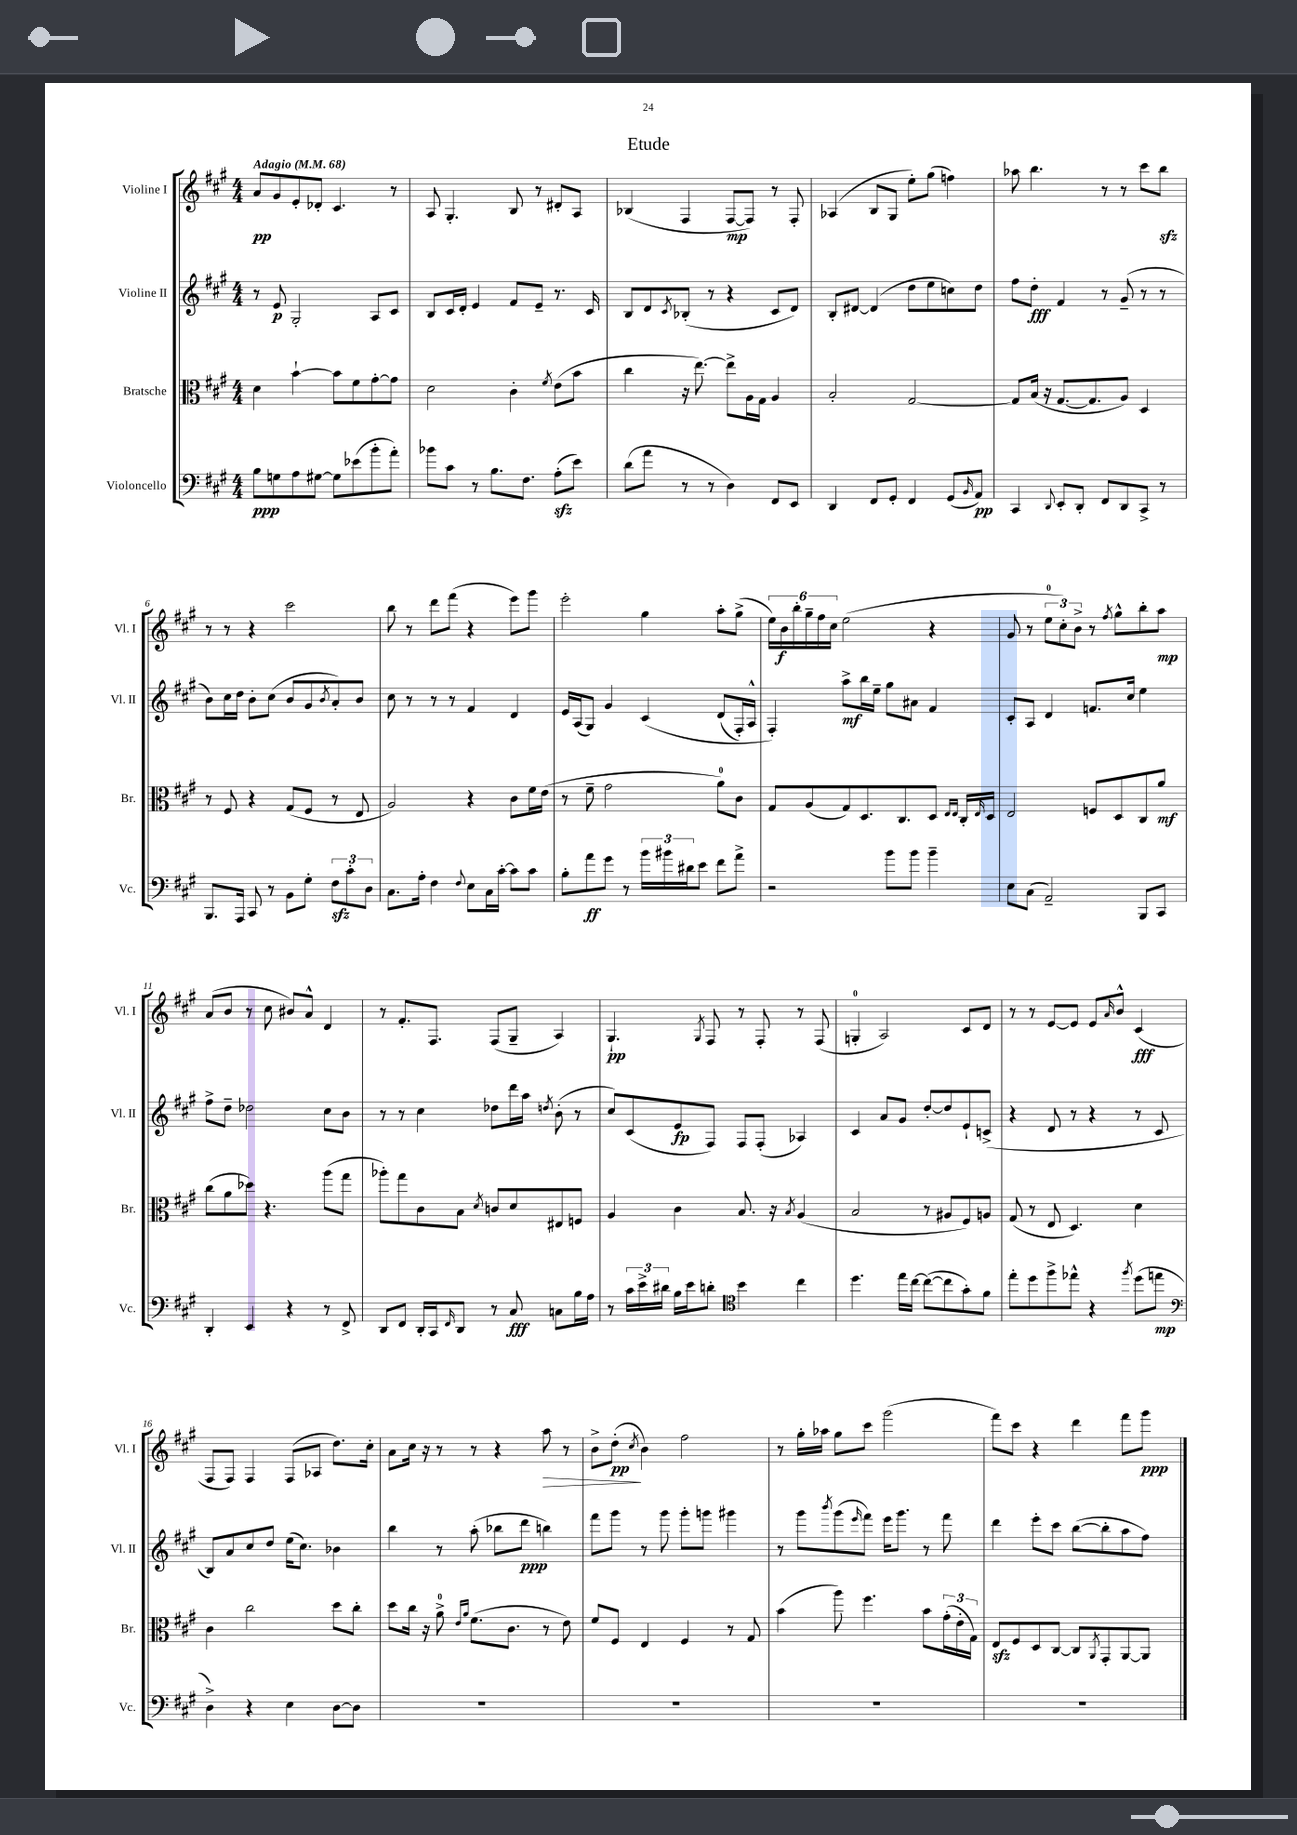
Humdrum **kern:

**kern	**kern	**kern	**kern
*staff4	*staff3	*staff2	*staff1
*clefF4	*clefC3	*clefG2	*clefG2
*k[f#c#g#]	*k[f#c#g#]	*k[f#c#g#]	*k[f#c#g#]
*M4/4	*M4/4	*M4/4	*M4/4
*MM68	*MM68	*MM68	*MM68
8B\L	4d\	8r	8a/L
8G\	.	8e/	8g#/
8A\	[4b`\	2G#'/	8e'/
[8G#\J	.	.	8d-'/J
8G#\]L	8b\]L	.	4.c#/
(8e-\	8f#\	.	.
8b'\	[8g#'\	8A/L	.
8a'\J)	8g#\]J	8c#/J	8r
=	=	=	=
8b-\L	2d\	8B/L	8A/
8c#\J	.	16c#/L	4.G#'/
.	.	16d'/JJ	.
8r	.	4e/	.
8.B\L	.	.	.
.	4c#'\	8f#/L	8B/
8.F#\J	.	.	.
.	.	8e~/J	8r
.	8qf#/	.	.
(8A'\L	(8e\L	8.r	8d#'/L
8e\J)	8b\J	.	8A/J
.	.	16c#/	.
=	=	=	=
(8d\L	4cc#\	8B/L	(4B-/
8a\J	.	8d/	.
.	.	8qc#/	.
8r	16r	(8B-'/J	4F#/
.	[8.ee\)	.	.
8r	.	8r	.
4D\)	8ee^\]L	4r	[8F#/L
.	16A\L	.	8F#/]J)
.	16G#\JJ	.	.
8FF#/L	4A/	8c#/L	8r
8EE/J	.	8d/J)	8F#'/
=	=	=	=
4DD/	2B'/	8B'/L	(4A-/
.	.	[8d#/J	.
8FF#/L	.	(4d#/]	8B/L
8GG#'/J	.	.	8G#/J
4FF#/	[2G#/	8dd\L	8ee'\L)
.	.	8ee\	(8gg#\J
(8GG#/L	.	8cc\)	4ff\)
16qqBB/	.	.	.
8AA/J)	.	8dd\J	.
=	=	=	=
4CC#/	8G#/]L	8ff#\L	8aa-\
.	(16B/Jk	8dd'\J	4.bb\
.	16r	.	.
8qqDD/	.	.	.
8EE'/L	[8.G#/L	4f#/	.
8DD'/J	.	.	.
.	8.G#/]	.	.
8FF#/L	.	8r	8r
8DD/	8A/J)	(8g#~/	8r
8CC#^/J	4D/	8r	8ccc#\L
8r	.	8r	8bb\J
=	=	=	=
8.BBB/L	8r	8b\L)	8r
.	8F#/	16cc#\L	8r
16AAA/Jk	.	16dd\JJ	.
8CC#/	4r	8b'\L	4r
8r	.	(8cc#\J	.
8BB\L	(8G#/L	8b/L	2ccc#\
8G#'\J	8F#/J	8g#/	.
.	.	8qb/	.
12F#\L	8r	8a'/)	.
12c#'\	.	.	.
.	8E/	8b/J	.
12D\J	.	.	.
=	=	=	=
8.C#\L	2A/)	8cc#\	8bb\
.	.	8r	8r
16A'\Jk	.	.	.
4F#\	.	8r	8ddd\L
.	.	8r	(8fff#\J
8qqF#/	.	.	.
8E\L	4r	4f#/	4r
16C#\L	.	.	.
[16c#'\JJ	.	.	.
8c#\]L	8c#\L	4d/	8eee\L)
8c#\J	16f#\L	.	8ggg#\J
.	(16e\JJ	.	.
=	=	=	=
8B'\L	8r	16e/LL	2eee'\
.	.	(16A/J	.
8a\	8f#~\	8G#/J)	.
8g#\J	2g#\	4g#/	.
8r	.	.	.
24b\LL	.	&(4c#/	4gg#\
24b#\	.	.	.
24d#\J	.	.	.
8e\J	.	.	.
8f#\L	8a\L)	(8d/L	8aa'\L
8a^\J	8c#\J	16F#'/L)	(8gg#^\J
.	.	16A^^/JJ	.
=	=	=	=
2r	8G#/L	4F#'/&)	24ee\LL)
.	.	.	24b\
.	.	.	24bb'\
.	(8A/	.	24gg#~\
.	.	.	24ff#\
.	.	.	24cc#\JJ
.	8G#/)	8aa^\L	(2ee\
.	8.D/	16bb\L	.
.	.	16ee~\JJ	.
8b\L	.	8gg#\L	.
.	8.C#/	.	.
8b\J	.	8a#\J	.
4b~\	8D/J	4f#/	4r
.	16qqE/LL	.	.
.	16qqE/JJ	.	.
.	16C#'/LL	.	.
.	16qqE/	.	.
.	16D/JJ	.	.
=	=	=	=
8E\L	2E/	8c#'/L	8g#/
(8C#\J	.	8A/J	8r
2AA~/)	.	4d/	12ee\L
.	.	.	12cc#'\)
.	.	.	12b^\J
.	8F/L	8.f/L	8r
.	.	.	8qff#/
.	8D/	.	8gg#^^\L
.	.	16cc#/Jk	.
8BBB/L	8C#/	4ee\	8bb'\
8CC#/J	8a/J	.	8aa\J
=	=	=	=
4DD'/	(8cc#\L	8ff#^\L	(8a/L
.	8a\	8dd~\J	8b/J
4EE/	8dd-\J)	2dd-\	8r
.	4.r	.	8cc#\
4r	.	.	8b#/L)
.	.	.	8a^^/J
8r	(8aa\L	8cc#\L	4d/
8FF#^/	8gg#\J	8b\J	.
=	=	=	=
8DD/L	8aa-'\L)	8r	8r
8FF#/J	8gg#\	8r	8.f#'/L
16DD'/LL	8c#\	4cc#\	.
16CC#/J	.	.	8.F#/J
16qqFF#/	.	.	.
8DD/J	8B\J	.	.
.	8qd/	.	.
8r	8c/L	8dd-\L	(8F#/L
8C#/	8d/	16ddd\L	8G#~/J
.	.	16aa\JJ	.
.	.	8qdd/	.
8C\L	8E#/	(8b'\	4A/)
16B\L	8F/J	8r	.
16A\JJ	.	.	.
=	=	=	=
8r	4A/	8cc#/L)	4.G#`/
24c#\LL	.	(8c#/	.
24e^\	.	.	.
24d#\JJ	.	.	.
16B\LL	4c#\	8e/	.
16e\J	.	.	.
.	.	.	8qG#/
8d'\J	.	8F#/J)	8F#/
*clefC4	*	*	*
4b\	8.B/	8F#/L	8r
.	.	(8F#'/J	8F#'/
.	16r	.	.
.	8qB/	.	.
4cc#\	(4A/	4A-/)	8r
.	.	.	(8F#/
=	=	=	=
4.dd\	2B/	4c#/	4G'/
.	.	8a/L	2A/)
16ee\LL	.	8g#/J	.
[16cc#\JJ	.	.	.
(8cc#\_L	8r	[8dd'/L	.
8cc#\]	8A#/L	8dd/]	.
8g#'\)	8F#/)	8e`/	8c#/L
8f#\J	8A/J	(8c^/J	8d/J
=	=	=	=
8ee'\L	(8G#/	4r	8r
8dd\	8r	.	8r
8ff#^\	8E/	8d/	[8e/L
8ee-^^\J	4.D/)	8r	8e/]J
4r	.	4r	8e/L
.	.	.	16qqa/
.	.	.	8b^^/J
8qff#/	.	.	.
(8dd\L	4d\	8r	(4c#/
8ee\J	.	8c#/	.
=	=	=	=
*clefF4	*	*	*
4D^\)	4c#\	8B/L)	8F#/L
.	.	8a/	8F#/J)
4r	2cc#\	8cc#/	4F#/
.	.	8dd/J	.
4E\	.	(16ee\LK	(8F#/L
.	.	8.cc#\J)	.
.	.	.	8A-/J
[8D\L	8dd\L	4b-\	8.dd\L)
8D\]J	8cc#'\J	.	.
.	.	.	16cc#'\Jk
=	=	=	=
1r	8dd\L	4bb\	8a\L
.	16cc#\Jk	.	16cc#\Jk
.	16r	.	16r
.	8a^\	8r	8r
.	16qqe/LL	.	.
.	16qqa/JJ	.	.
.	(8.f#\L	(8aa'\	8r
.	.	8bb-\L	4r
.	8.c#\J	.	.
.	.	8ddd\J	.
.	8r	4bb\)	8aa\
.	8e\)	.	8r
=	=	=	=
1r	8f#/L	8fff#\L	8b^\L
.	8F#/J	8ggg#\J	(8dd'\J
.	.	.	8qcc#/
.	4E/	8r	4b\)
.	.	8ggg#\	.
.	4F#/	8ggg#'\L	2ff#\
.	.	8ggg\J	.
.	8r	4ggg#\	.
.	8G#/	.	.
=	=	=	=
1r	(4b\	8r	8r
.	.	8ggg#\L	16gg#'\LL
.	.	.	16aa-\JJ
.	.	8qbbb/	.
.	8aa\)	(8ggg#\	8gg#\L
.	.	16qqeee/	.
.	4.ff#\	8fff#\J)	8ccc#\J
.	.	16eee\LK	(2ggg#\
.	.	8.ggg#\J	.
.	8b\L	8r	.
.	(24g#'\L	8fff#\	.
.	24e'\	.	.
.	24G#\JJ)	.	.
=	=	=	=
1r	8E/L	4ddd\	8fff#\L)
.	8F#/	.	8ccc#\J
.	8D/	8eee'\L	4r
.	[8C#/J	8ccc#\J	.
.	8C#/]L	([8bb\L	4ddd\
.	8qAA/	.	.
.	8GG#'/	8bb'\]	.
.	[8AA/	8aa\	8fff#\L
.	8AA/]J	8ff#\J)	8ggg#\J
==	==	==	==
*-	*-	*-	*-
